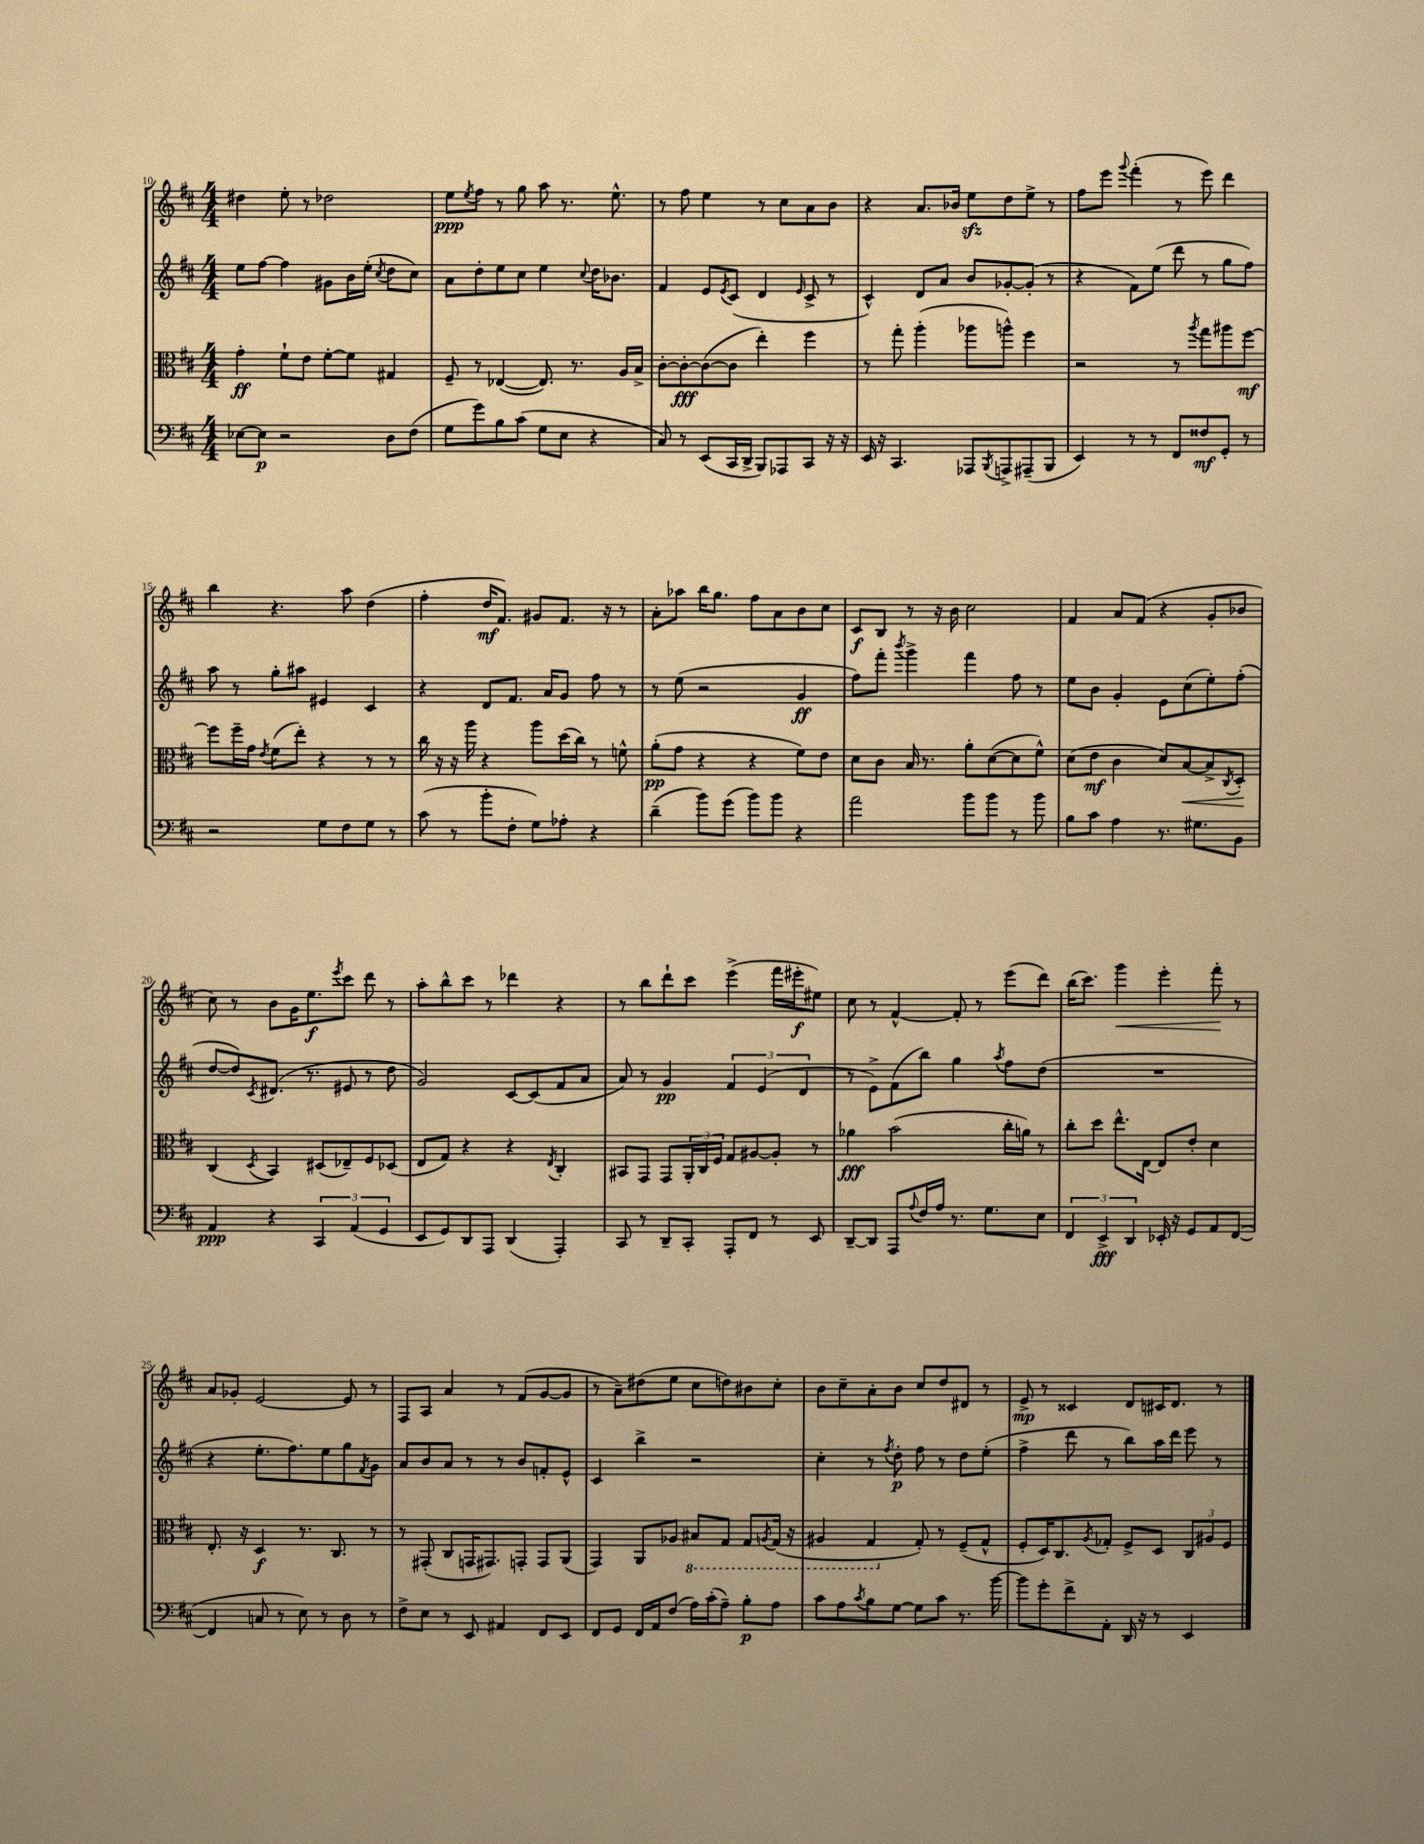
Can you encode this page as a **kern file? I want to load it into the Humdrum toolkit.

**kern	**dynam	**kern	**dynam	**kern	**dynam	**kern	**dynam
*part4	*part4	*part3	*part3	*part2	*part2	*part1	*part1
*staff4	*staff4	*staff3	*staff3	*staff2	*staff2	*staff1	*staff1
*clefF4	*	*clefC3	*	*clefG2	*	*clefG2	*
*k[f#c#]	*	*k[f#c#]	*	*k[f#c#]	*	*k[f#c#]	*
*M4/4	*	*M4/4	*	*M4/4	*	*M4/4	*
=10	=10	=10	=10	=10	=10	=10	=10
[8E-X\L	.	4g'\	ff	8ee\L	.	4dd#X\	.
8E-\J]	p	.	.	[8ff#\J	.	.	.
2r	.	8f#`\L	.	4ff#\]	.	8ee'\	.
.	.	8e\J	.	.	.	8r	.
.	.	[8f#'\L	.	8g#X\L	.	2dd-X\	.
.	.	8f#\J]	.	16b\L	.	.	.
.	.	.	.	(16ee'\JJ	.	.	.
.	.	.	.	8qcc#/	.	.	.
8D\L	.	4G#X/	.	8dd\L	.	.	.
(8F#\J	.	.	.	8cc#\J)	.	.	.
=11	=11	=11	=11	=11	=11	=11	=11
8G\L	.	8F#~/	.	8a\L	.	8ee\L	ppp
.	.	.	.	.	.	8qee/	.
8g\)	.	8r	.	8dd'\	.	8ff#\J	.
8B\	.	([4E-X/	.	8ee\	.	8r	.
(8c#\J	.	.	.	8cc#\J	.	8gg\	.
8G\L	.	8.E-/])	.	4ee\	.	8aa\	.
8E\J	.	.	.	.	.	8.r	.
.	.	8.r	.	.	.	.	.
.	.	.	.	8qqcc#/	.	.	.
4r	.	.	.	16dd\KL	.	.	.
.	.	.	.	8.b-X\J	.	8.ee^^\	.
.	.	16A/LL	.	.	.	.	.
.	.	16B^/JJ	.	.	.	.	.
=12	=12	=12	=12	=12	=12	=12	=12
8C#/)	.	[8c#'\L	.	4f#/	.	8r	.
8r	.	8c#'\_	fff	.	.	8ff#\	.
(8EE/L	.	(8c#\_	.	8e/L	.	4ee\	.
.	.	.	.	8qe/	.	.	.
16CC#/L	.	8c#\J]	.	(8c#/J	.	.	.
16DD^/JJ	.	.	.	.	.	.	.
8BBB/L)	.	4ee'\)	.	4d/	.	8r	.
8AAA-X/	.	.	.	.	.	8cc#\L	.
.	.	.	.	16qqe/	.	.	.
8CC#/J	.	4ff#\	.	8c#^/	.	8a\	.
16r	.	.	.	8r	.	8b\J	.
16r	.	.	.	.	.	.	.
=13	=13	=13	=13	=13	=13	=13	=13
16EE/	.	8r	.	4c#^^/)	.	4r	.
16r	.	.	.	.	.	.	.
4.CC#/	.	8gg'\	.	.	.	.	.
.	.	(4aa'\	.	8d/L	.	8.a/L	.
.	.	.	.	8a/J	.	.	.
.	.	.	.	.	.	16b-X/Jk	.
8AAA-X/L	.	8aa-X\L	.	8b/L	.	8eezz\L	.
8qBBB/	.	.	.	.	.	.	.
8AAAn^/	.	8aan^^\J)	.	[8g-X'/	.	8dd\	.
(8AAA#X~/	.	4ff#\	.	(8g-'/J]	.	8ee^\J	.
8BBB/J	.	.	.	8r	.	8r	.
=14	=14	=14	=14	=14	=14	=14	=14
4EE/)	.	2r	.	4r	.	8ff#\L	.
.	.	.	.	.	.	8eee\J	.
.	.	.	.	.	.	8qqggg/	.
8r	.	.	.	8f#\L)	.	(4fff#'\	.
8r	.	.	.	(8ee\J	.	.	.
8FF#/L	.	8r	.	8ddd\	.	8r	.
.	.	8qaa/	.	.	.	.	.
8F##X/	mf	8gg\L	.	8r	.	8eee\)	.
8GG'/J	.	8aa#X\	.	8gg\L	.	4ddd\	.
8r	.	[8ff#\J	mf	8ff#\J)	.	.	.
!!LO:LB:g=z
=15	=15	=15	=15	=15	=15	=15	=15
2r	.	8ff#\L]	.	8aa\	.	4bb\	.
.	.	16ff#~\L	.	8r	.	.	.
.	.	16g\JJ	.	.	.	.	.
.	.	8qe/	.	.	.	.	.
.	.	(8f#\L	.	8gg'\L	.	4.r	.
.	.	8ee'\J)	.	8aa#X\J	.	.	.
8G\L	.	4r	.	4e#X/	.	.	.
8F#\	.	.	.	.	.	8aa\	.
8G\J	.	8r	.	4c#/	.	(4dd\	.
8r	.	8r	.	.	.	.	.
=16	=16	=16	=16	=16	=16	=16	=16
(8c#\	.	16cc#\	.	4r	.	4ff#'\	.
.	.	16r	.	.	.	.	.
8r	.	16r	.	.	.	.	.
.	.	16aa\	.	.	.	.	.
8b'\L	.	4r	.	8d/L	.	16dd/KL	mf
.	.	.	.	.	.	8.f#/J)	.
8F#'\J	.	.	.	8.f#/J	.	.	.
8G\L)	.	8aa\L	.	.	.	8g#X/L	.
.	.	.	.	16a/KL	.	.	.
8A-X'\J	.	(16dd\L	.	8g/J	.	8.f#/J	.
.	.	16cc#\JJ)	.	.	.	.	.
4r	.	8r	.	8ff#\	.	.	.
.	.	.	.	.	.	16r	.
.	.	8fn^^\	.	8r	.	8r	.
=17	=17	=17	=17	=17	=17	=17	=17
(4d~\	.	(8a'\L	pp	8r	.	8a'\L	.
.	.	8g\J	.	(8ee\	.	8aa-X\J	.
8b\L)	.	4r	.	2r	.	16bb\KL	.
.	.	.	.	.	.	8.gg\J	.
(8g\J	.	.	.	.	.	.	.
8b\L)	.	4r	.	.	.	8ff#\L	.
8b\J	.	.	.	.	.	8a\	.
4r	.	8f#\L)	.	4g/	ff	8b\	.
.	.	8e\J	.	.	.	8cc#\J	.
=18	=18	=18	=18	=18	=18	=18	=18
2a\	.	8d\L	.	8ff#\L)	.	8c#/L	f
.	.	8c#\J	.	8fff#'\J	.	8B/J	.
.	.	.	.	8qbbb/	.	.	.
.	.	16B/	.	4ggg^\	.	8r	.
.	.	8.r	.	.	.	.	.
.	.	.	.	.	.	16r	.
.	.	.	.	.	.	16b\	.
8b\L	.	8a'\L	.	4fff#\	.	2cc#\	.
8b\J	.	([8d\	.	.	.	.	.
8r	.	8d\]	.	8ff#\	.	.	.
8b\	.	8f#^^\J)	.	8r	.	.	.
=19	=19	=19	=19	=19	=19	=19	=19
8B\L	.	(8d\L	.	8ee\L	.	4f#/	.
8c#\J	.	8e\J	mf	8b\J	.	.	.
4A\	.	4c#\	.	4g'/	.	8a/L	.
.	.	.	.	.	.	(8f#/J	.
8.r	.	8d/L)	.	8e\L	.	4r	.
!	!	!	!LO:HP:b	!	!	!	!
.	.	[8B/	<	(8cc#\	.	.	.
8.G#X\L	.	.	.	.	.	.	.
.	.	8B^/]	.	8ee'\)	.	8g'/L	.
.	.	8qC#/	.	.	.	.	.
8BB\J	.	8D'/J	.	(8ff#'\J	.	8b-X/J	.
.	.	.	[	.	.	.	.
!!LO:LB:g=z
=20	=20	=20	=20	=20	=20	=20	=20
4AA/	ppp	(4C#/	.	[8dd/L	.	8cc#\)	.
.	.	.	.	8dd/])	.	8r	.
.	.	8qD/	.	8qc#/	.	.	.
4r	.	4BB/)	.	(8.d#X/J	.	8b\L	.
.	.	.	.	.	.	16g\K	.
.	.	.	.	8.r	.	8.ee\	f
6CC#/	.	(8D#X/L	.	.	.	.	.
.	.	.	.	.	.	8qeee/	.
.	.	8E-X~/)	.	8e#X/	.	8ccc#\J	.
(6AA/	.	.	.	.	.	.	.
.	.	8F#/	.	8r	.	8ddd\	.
6GG/	.	.	.	.	.	.	.
.	.	(8D-X/J	.	8dd\	.	8r	.
=21	=21	=21	=21	=21	=21	=21	=21
8EE/L	.	8E/L	.	2g/)	.	8aa'\L	.
8GG/)	.	8G/J)	.	.	.	8bb^^\	.
8DD/	.	4r	.	.	.	8ccc#\J	.
8AAA/J	.	.	.	.	.	8r	.
(4DD/	.	4r	.	[8c#/L	.	4ddd-X\	.
.	.	.	.	(8c#/]	.	.	.
.	.	8qE/	.	.	.	.	.
4AAA'/)	.	4C#'/	.	8f#/	.	4r	.
.	.	.	.	8a/J	.	.	.
=22	=22	=22	=22	=22	=22	=22	=22
8CC#/	.	8BB#X/L	.	8a/)	.	8r	.
8r	.	8GG/J	.	8r	.	8bb\L	.
8DD~/L	.	8GG/L	.	4g/	pp	8ddd`\	.
8CC#'/J	.	24AA'/L	.	.	.	8ccc#\J	.
.	.	24C#/	.	.	.	.	.
.	.	24F#/JJ	.	.	.	.	.
8AAA'/L	.	8G/L	.	6f#/	.	(4eee^\	.
8FF#/J	.	[8A#X/	.	.	.	.	.
.	.	.	.	(6e/	.	.	.
8r	.	8A#'/J]	.	.	.	16fff#\LL	.
.	.	.	.	.	.	16eee#X'\J	f
.	.	.	.	6d/	.	.	.
8EE/	.	8r	.	.	.	8ee#X\J)	.
=23	=23	=23	=23	=23	=23	=23	=23
[8DD~/L	.	4a-X\	fff	8r	.	8cc#\	.
8DD/J]	.	.	.	8e^\L)	.	8r	.
8AAA/L	.	(2b\	.	(8f#\	.	[4f#^^/	.
8qqA/	.	.	.	.	.	.	.
16F#/L	.	.	.	8bb\J)	.	.	.
16A/JJ	.	.	.	.	.	.	.
8.r	.	.	.	4gg\	.	8f#'/]	.
.	.	.	.	.	.	8r	.
8.G\L	.	.	.	.	.	.	.
.	.	.	.	8qaa/	.	.	.
.	.	16cc#'\LL	.	8ff#\L	.	(8eee\L	.
.	.	16an\JJ)	.	.	.	.	.
8E\J	.	8r	.	(8dd\J	.	8ddd\J)	.
=24	=24	=24	=24	=24	=24	=24	=24
6FF#/	.	8cc#'\L	.	1r	.	(16bb\KL	.
.	.	.	.	.	.	8.ccc#\J)	.
.	.	8dd\J	.	.	.	.	.
6EE^/	fff	.	.	.	.	.	.
!	!	!	!	!	!	!	!LO:HP:b
.	.	8.ee^^\L	.	.	.	4ggg\	<
6DD/	.	.	.	.	.	.	.
.	.	[16E\Jk	.	.	.	.	.
16EE-X'/	.	8E/L]	.	.	.	4eee'\	.
16r	.	.	.	.	.	.	.
8GG/L	.	8e'/J	.	.	.	.	.
8AA/	.	4d\	.	.	.	8fff#'\	.
([8FF#/J	.	.	.	.	.	8r	[
!!LO:LB:g=z
=25	=25	=25	=25	=25	=25	=25	=25
4FF#/]	.	8.E'/	.	4r	.	8a/L	.
.	.	.	.	.	.	8g-X'/J	.
.	.	16r	.	.	.	.	.
8Cn/	.	4D/	f	8.ee'\L	.	[2e/	.
8r	.	.	.	.	.	.	.
.	.	.	.	8.ff#\)	.	.	.
8E\)	.	8.r	.	.	.	.	.
8r	.	.	.	8ee\	.	.	.
.	.	8.C#/	.	.	.	.	.
8D\	.	.	.	8gg\	.	8e/]	.
.	.	.	.	8qf#/	.	.	.
8r	.	8r	.	8g\J	.	8r	.
=26	=26	=26	=26	=26	=26	=26	=26
8F#^\L	.	8r	.	8a/L	.	8F#/L	.
8E\J	.	(8GG#X'/	.	8b/	.	8A/J	.
8r	.	8C#/L	.	8a/J	.	4a/	.
8EE/	.	16GGn/K	.	8r	.	.	.
.	.	8.GG#X/)	.	.	.	.	.
4AA#X/	.	.	.	8r	.	8r	.
.	.	8GGn'/J	.	8b/L	.	(8f#/L	.
8FF#/L	.	8GG/L	.	8fn'/	.	[8g/	.
8EE/J	.	(8AA/J	.	8e^^/J	.	8g/J]	.
=27	=27	=27	=27	=27	=27	=27	=27
8FF#/L	.	4GG/)	.	4c#/	.	8r	.
8GG/J	.	.	.	.	.	8a~\L)	.
16FF#/LL	.	8AA/L	.	4bb^\	.	(8dd#X\	.
16AA/J	.	.	.	.	.	.	.
(8F#/J	.	8A-X/J	.	.	.	8ee\J	.
*	*	*8ba	*	*	*	*	*
16A\LL)	.	8BB#X/L	.	2r	.	8cc#\L	.
(16c#'\J	.	.	.	.	.	.	.
8A~\J)	.	8GG/J	.	.	.	8ddn\)	.
8B'\L	p	8GG/L	.	.	.	8b#X\	.
.	.	8qAAn/	.	.	.	.	.
8A\J	.	(16GG/Jk	.	.	.	8cc#'\J	.
.	.	16r	.	.	.	.	.
=28	=28	=28	=28	=28	=28	=28	=28
8c#\L	.	4AA#X/	.	4cc#'\	.	8b\L	.
8A\	.	.	.	.	.	8cc#~\	.
8qc#/	.	.	.	.	.	.	.
8B\	.	4GG/	.	8r	.	8a'\	.
.	.	.	.	8qff#/	.	.	.
[8G\J	.	.	.	8dd'\	p	8b\J	.
*	*	*X8ba	*	*	*	*	*
8G\L]	.	8G'/)	.	8ff#\	.	8cc#/L	.
8c#\J	.	8r	.	8r	.	8dd/	.
8.r	.	(8F#~/L	.	8dd\L	.	8d#X/J	.
.	.	8G^^/J	.	(8ee'\J	.	8r	.
[16b\	.	.	.	.	.	.	.
=29	=29	=29	=29	=29	=29	=29	=29
8b\L]	.	8F#'/L	.	4ff#^\	.	8e^/	mp
8g'\	.	16D/K)	.	.	.	8r	.
.	.	8.C#/	.	.	.	.	.
8f#^\	.	.	.	8ddd\	.	4c##X/	.
.	.	8qA/	.	.	.	.	.
8AA'\J	.	8G-X'/J	.	8r	.	.	.
16DD/	.	8F#^/L	.	8bb\L)	.	8d/L	.
16r	.	.	.	.	.	.	.
8r	.	8D/J	.	16aa\L	.	16c#X/K	.
.	.	.	.	16ddd\JJ	.	8.d/J	.
4EE/	.	12C#/L	.	8eee\	.	.	.
.	.	12A#X/	.	.	.	.	.
.	.	.	.	8r	.	8r	.
.	.	12F#/J	.	.	.	.	.
==	==	==	==	==	==	==	==
*-	*-	*-	*-	*-	*-	*-	*-
